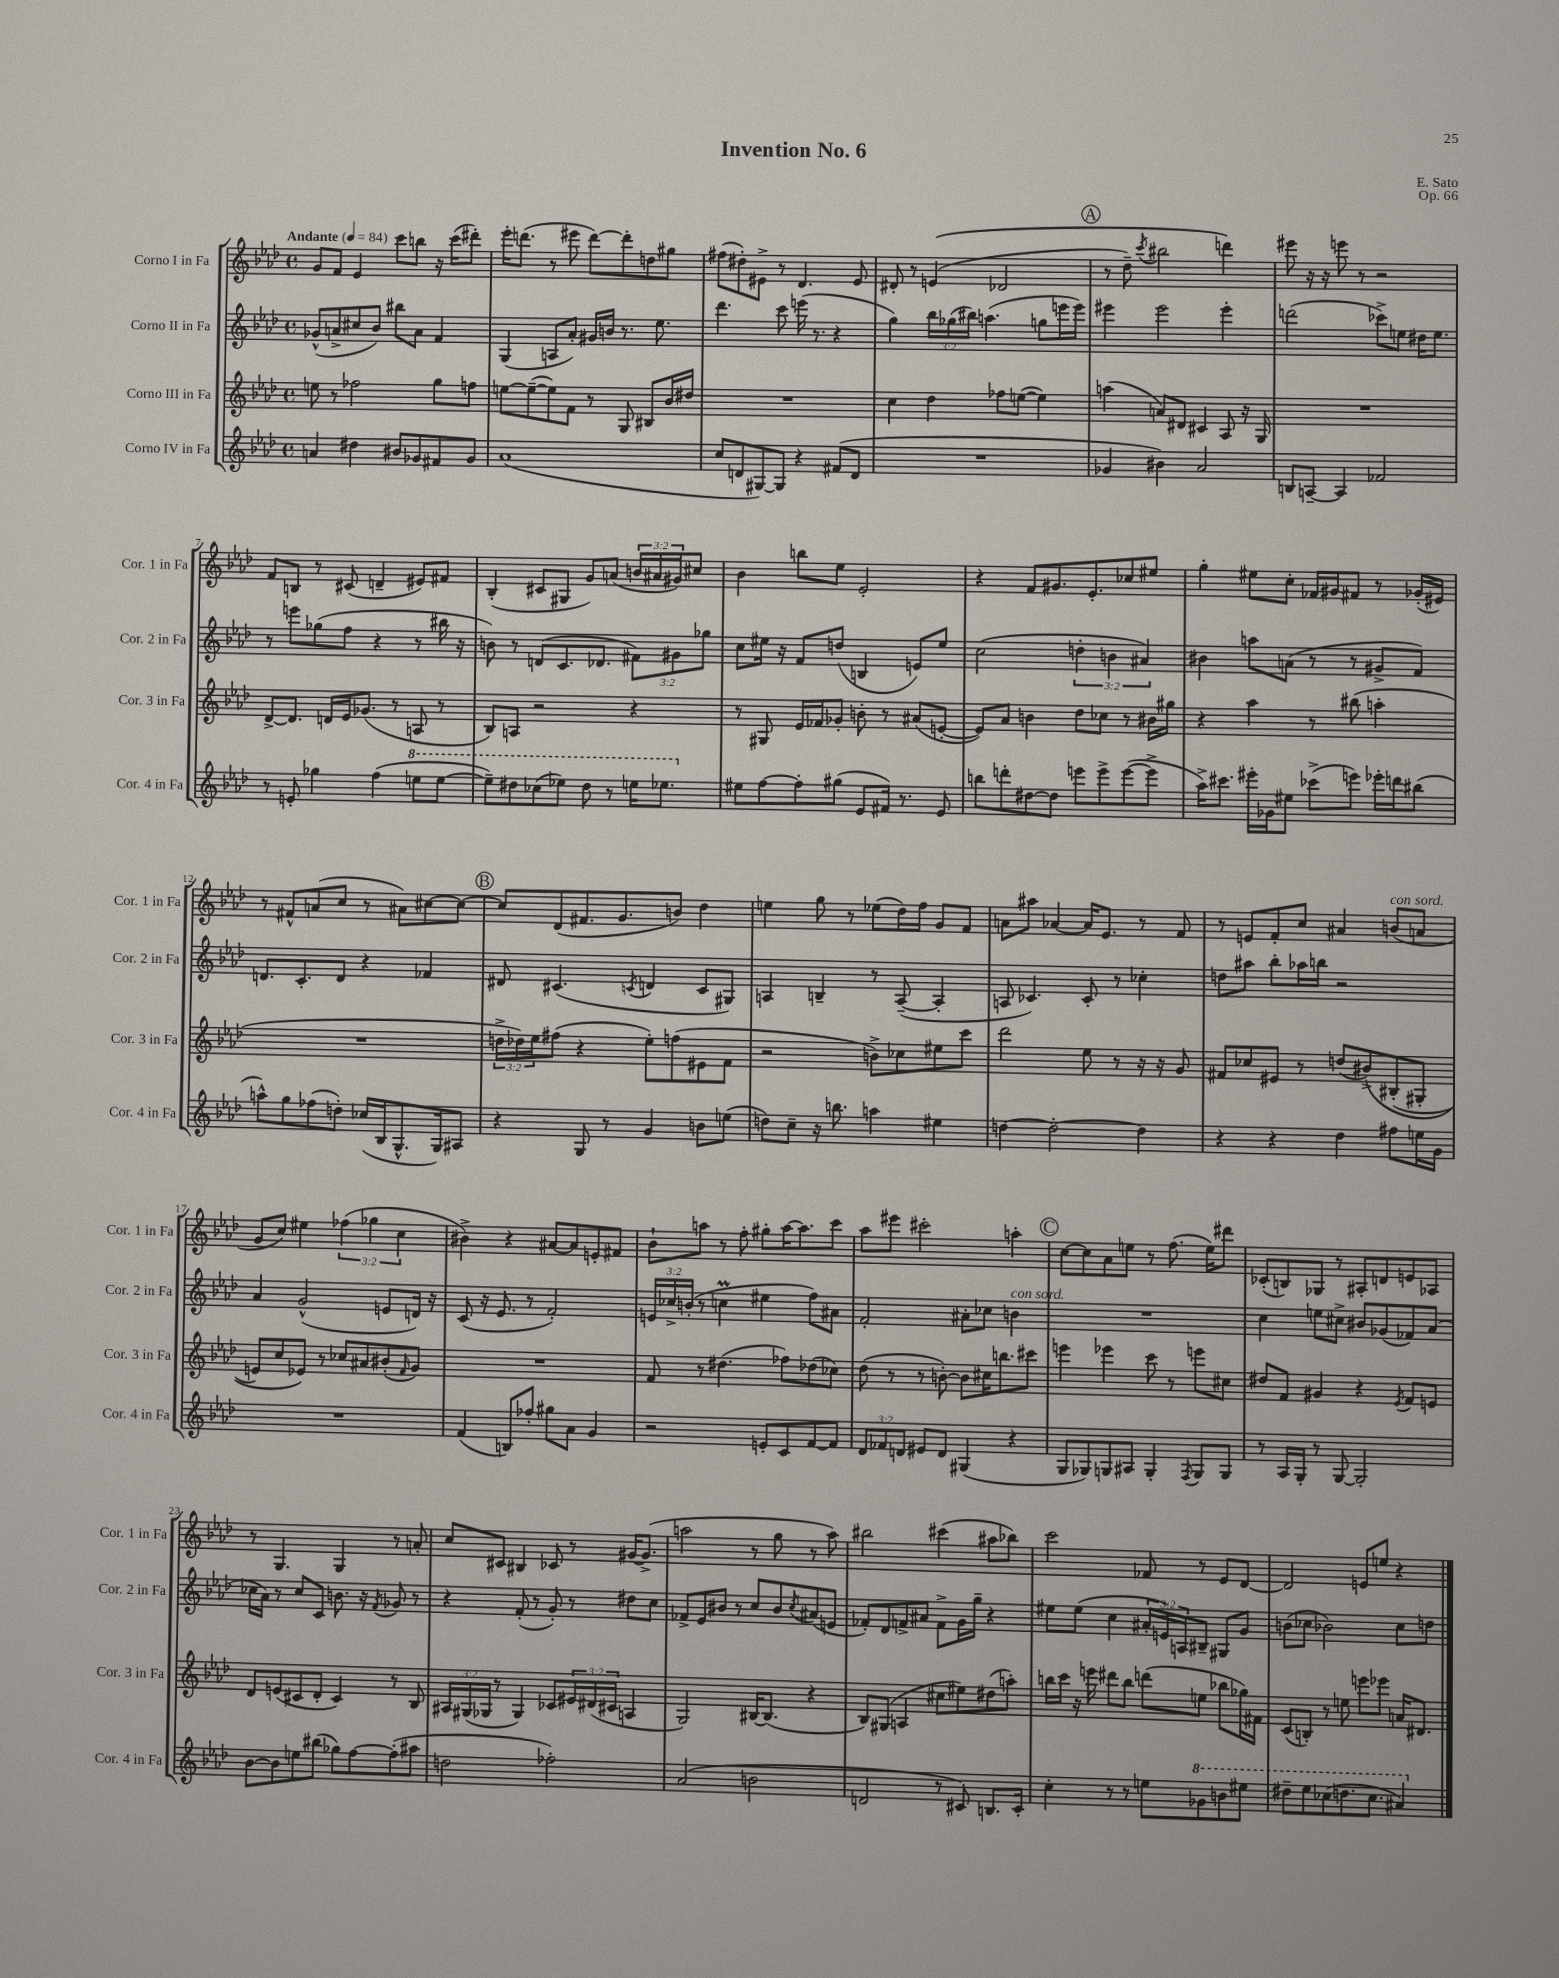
\header { title = "Invention No. 6" composer = "E. Sato" opus = "Op. 66" }
<<
\new StaffGroup <<
\new Staff = "s0" \with { instrumentName = "Corno I in Fa" shortInstrumentName = "Cor. 1 in Fa" } {
    \clef treble \key aes \major \defaultTimeSignature \time 4/4 \override Staff.TupletNumber.text = #tuplet-number::calc-fraction-text \tempo "Andante" 4 = 84
    g'8 f'8 ees'4 c'''8 b''8 r16 c'''16( dis'''8-.) |
    ees'''16-. d'''8.( r8 eis'''8 d'''8~) d'''8-. d''8 gis''8 |
    fis''8( dis''8-.) eis'8-> r8 des'4. eis'8 |
    dis'8-. r8 e'4(\( des'2 |
    \mark \markup { \circle "A" } r8 des''8--) \acciaccatura { c'''8 } bis''2 d'''4\) |
    eis'''8 r16 r16 e'''8 r8 r2 |
    f'8 b8 r8 cis'8( d'4-- eis'8) fis'8 |
    bes4-.( cis'8 gis8 g'8) a'8( \tuplet 3/2 { b'16 ais'16 gis'16) } cis''8 |
    bes'4 b''8 ees''8 ees'2-. |
    r4 f'8 gis'8. ees'8.-. ces''8 eis''8 |
    g''4-. eis''8 c''8-. fes'16 gis'16 fis'8 r8 ges'16-.( eis'16) |
    r8 fis'8-^ a'8( c''8 r8 ais'8) cis''8~ cis''8~ |
    \mark \markup { \circle "B" } cis''8 des'8( fis'8. g'8. b'8) des''4 |
    e''4 g''8 r8 ees''8( des''16) f''16 g'8 f'8 |
    a'8 ais''8 aes'4~ aes'16 ees'8. r8 f'8 |
    r8 e'8 f'8-. c''8 ais'4 b'8^\markup { \italic "con sord." }( a'8 |
    g'8 c''8) eis''4 \tuplet 3/2 { fes''4( ges''4 c''4 } |
    bis'4->) r4 ais'8~ ais'8 e'8-. fis'8 |
    bes'8-! a''8 r8 f''8-. gis''8-. a''16~ a''8. c'''8 |
    aes''8 eis'''8 cis'''2-. a''4-. |
    \mark \markup { \circle "C" } c''8~ c''8 aes'8 e''8 r8 f''8.( e''16) dis'''8 |
    ces'8-.( b8) ges8 r8 ais8-. d'8 e'8 aes8 |
    r8 g4. g4 r8 a'8-. |
    c''8 cis'8 bis4 ces'8 r8 gis'16~ gis'8.->( |
    a''2 r8 g''8 r8 a''8) |
    bis''2 cis'''4( ais''8 bes''8) |
    c'''2 fes'8 r8 ees'8 des'8~ |
    des'2 e'8 e''8 r4 \bar "|." |
}
\new Staff = "s1" \with { instrumentName = "Corno II in Fa" shortInstrumentName = "Cor. 2 in Fa" } {
    \clef treble \key aes \major \defaultTimeSignature \time 4/4 \override Staff.TupletNumber.text = #tuplet-number::calc-fraction-text
    ges'8-^( a'8-> cis''8 bes'8) bis''8 a'8 f'4 |
    g4( a8 aes'8-.) gis'16 b'16 r8. ees''8. |
    des'''4. c'''8 e'''16( r8. r4 |
    g''4) \tuplet 3/2 { bes''16 ges''16( bis''16) } a''4.( g''8 e'''16 e'''16) |
    \mark \markup { \circle "A" } eis'''4 eis'''2 eis'''4-. |
    d'''2( ces'''8->) e''8 dis''16 e''8. |
    r8 e'''8 ges''8( f''8 r4 r8 bis''16 r16 |
    b'8) r8 d'8( c'8. des'8. \tuplet 3/2 { fis'8) gis'8 ges''8 } |
    c''8 eis''16 r16 f'8 d''8( b4 e'8) eis''8 |
    c''2( \tuplet 3/2 { d''4-. b'4 ais'4) } |
    bis'4 a''8 a'8( r8 r8 gis'8-> f'8) |
    d'8. c'8.-. d'8 r4 fes'4 |
    \mark \markup { \circle "B" } dis'8 cis'4.( \acciaccatura { c'8 } d'4 c'8 gis8) |
    a4 b4-- r8 a8~--( a4-. |
    a8 ces'4.) ces'8-. r8 ces''4-. |
    d''8 ais''8 bes''8-. aes''16 b''16 r2 |
    aes'4 g'2-^( e'8 d'16) r16 |
    c'8( r16 ees'8. r8 f'2-.) |
    \tuplet 3/2 { e'16 ces''16-> b'16-.( } r8 c''4\prall eis''4 f''8) ais'8 |
    f'2-. ais'8-. ces''8 b'4^\markup { \italic "con sord." } |
    \mark \markup { \circle "C" } R1 |
    c''4 e''8 cis''8-> bis'8 ges'8( fes'8) aes'8( |
    ces''16 aes'16) r8 ces''8 c'8 b'8. r16 \acciaccatura { f'8 } ges'8 r8 |
    r4 f'8-.( r8 g'8-.) r8 dis''8 c''8 |
    fes'8-> ees'8 bis'8 r8 c''8 bis'8 \acciaccatura { c''8 } ais'8( e'8 |
    fes'8-.) des'8 f'8-> ais'8 f'8-> g'16 g''16-- r4 |
    eis''8 eis''8( c''4 \tuplet 3/2 { ais'16-. e'16) a16 } bis8-- gis8 g'8 |
    b'8( ces''8 bes'2) ces''8 d''8 \bar "|." |
}
\new Staff = "s2" \with { instrumentName = "Corno III in Fa" shortInstrumentName = "Cor. 3 in Fa" } {
    \clef treble \key aes \major \defaultTimeSignature \time 4/4 \override Staff.TupletNumber.text = #tuplet-number::calc-fraction-text
    e''8 r8 fes''2 g''8 f''8 |
    e''8~ e''8~--( e''8) f'8 r8 g8 bis8 bes'16 dis''16 |
    R1 |
    c''4 des''4 fes''8 e''8~( e''4) |
    \mark \markup { \circle "A" } a''4( a'8) dis'8 cis'4 aes8 r16 g16 |
    R1 |
    des'8~-> des'8. d'16 ees'16 ges'8.( r8 a8 r8 |
    bes8) a8 r2 r4 |
    r8 gis8 ees'16 fes'16 ges'8-. b'8-. r8 ais'8( e'8~-. |
    e'8) aes'8 b'4 des''8 ces''8 r8 bis'16 gis''16 |
    r4 aes''4 r8 bis''8( a''4-. |
    R1 |
    \mark \markup { \circle "B" } \tuplet 3/2 { d''16-> des''16) ees''16 } fis''8( r4 ees''8-.) f''8( eis'8 f'8 |
    r2 b'8->) ces''8 eis''8 c'''8 |
    des'''2 ees''8 r8 r16 r16 g'8 |
    fis'8 ces''8 eis'8 r8 d''8( bis'8->)\( bis8-.( gis8-. |
    e'8) c''8 ees'8\) r8 ces''8 ais'8 bis'8-.( \grace { f'16 } g'8) |
    R1 |
    f'8 r8 dis''4.( fes''8) des''8( ces''8) |
    des''8( r8 r8 b'8~-.) b'8 cis''16 b''8. cis'''8 |
    \mark \markup { \circle "C" } e'''4 ees'''4 c'''8 r8 e'''8 cis''8 |
    dis''8 f'8 gis'4 r4 \acciaccatura { ees'8 } f'8 e'8 |
    des'8 e'8( cis'8 des'8-. cis'4) r8 bes8 |
    \tuplet 3/2 { ais16 gis16( ges16 } r8 ges4) ces'8 \tuplet 3/2 { eis'16 dis'16( cis'16 } a4 |
    g2) bis16~ bis8.( r4 |
    bes8) gis8( a4 cis''8 eis''8) dis''8( a''8-.) |
    b''16 c'''16 r16 e'''16 dis'''8 b''8 d'''8( e''8 bes''8 ges''16) fis'16 |
    c'8( b8-.) r8 e''8 e'''8 ees'''8 a'16 dis'8. \bar "|." |
}
\new Staff = "s3" \with { instrumentName = "Corno IV in Fa" shortInstrumentName = "Cor. 4 in Fa" } {
    \clef treble \key aes \major \defaultTimeSignature \time 4/4 \override Staff.TupletNumber.text = #tuplet-number::calc-fraction-text
    a'4 dis''4 bis'8 ges'8 fis'8 ges'8 |
    aes'1( |
    c''8 d'8 gis8~) gis8 r4 fis'8( d'8 |
    R1 |
    \mark \markup { \circle "A" } ges'4 bis'4) aes'2 |
    b8 a8~-- a4 fes'2 |
    r8 e'8-. ges''4 f''4( \ottava #1 e'''8 e'''8~ |
    e'''8--) dis'''8 ces'''8( ees'''8) dis'''8 r8 e'''16 ees'''8. \ottava #0 |
    eis''8 f''8~ f''8-. gis''8( ees'8 fis'16) r8. ees'8 |
    b''8 d'''8-. dis''8~ dis''8 e'''8 e'''8-> e'''8~( e'''8-> |
    aes''16->) cis'''8. eis'''16-. ges'16 eis''8 ces'''8->( e'''8) ees'''16-. d'''16 bis''8( |
    a''8-^) g''8 fes''8( d''8-.) ces''16( bes16 g8.-^ g16) ais8 |
    \mark \markup { \circle "B" } r4 g8 r8 g'4 b'8 e''8( |
    d''8) c''8-- r16 b''8. a''4 eis''4 |
    d''4~ d''2~-. d''4 |
    r4 r4 des''4 fis''8 e''16 g'16 |
    R1 |
    f'4( b8) fes''8-. gis''8 aes'8 g'4 |
    r2 e'8-. c'8 f'8~ f'8 |
    \tuplet 3/2 { des'8 fes'8 d'8 } eis'8 d'8 gis4( r4 |
    \mark \markup { \circle "C" } g8 ges8) g8 ais8 g4-. \acciaccatura { f8 } g8 g8 |
    r8 aes16 g16-. r8 g8~ g2-. |
    bes'8~ bes'8 e''8 bis''8( ges''8) f''8~ f''8-.( ais''8 |
    d''2 fes''2-.) |
    aes'2( b'2 |
    d'2 r8 cis'8) b8. cis'16-. |
    c''4-. r8 r8 e''8 \ottava #1 ges''8 b''8 eis'''8 |
    dis'''8-- ees'''8 ces'''8( d'''8. ces'''8. ais''4) \ottava #0 \bar "|." |
}
>>
>>
